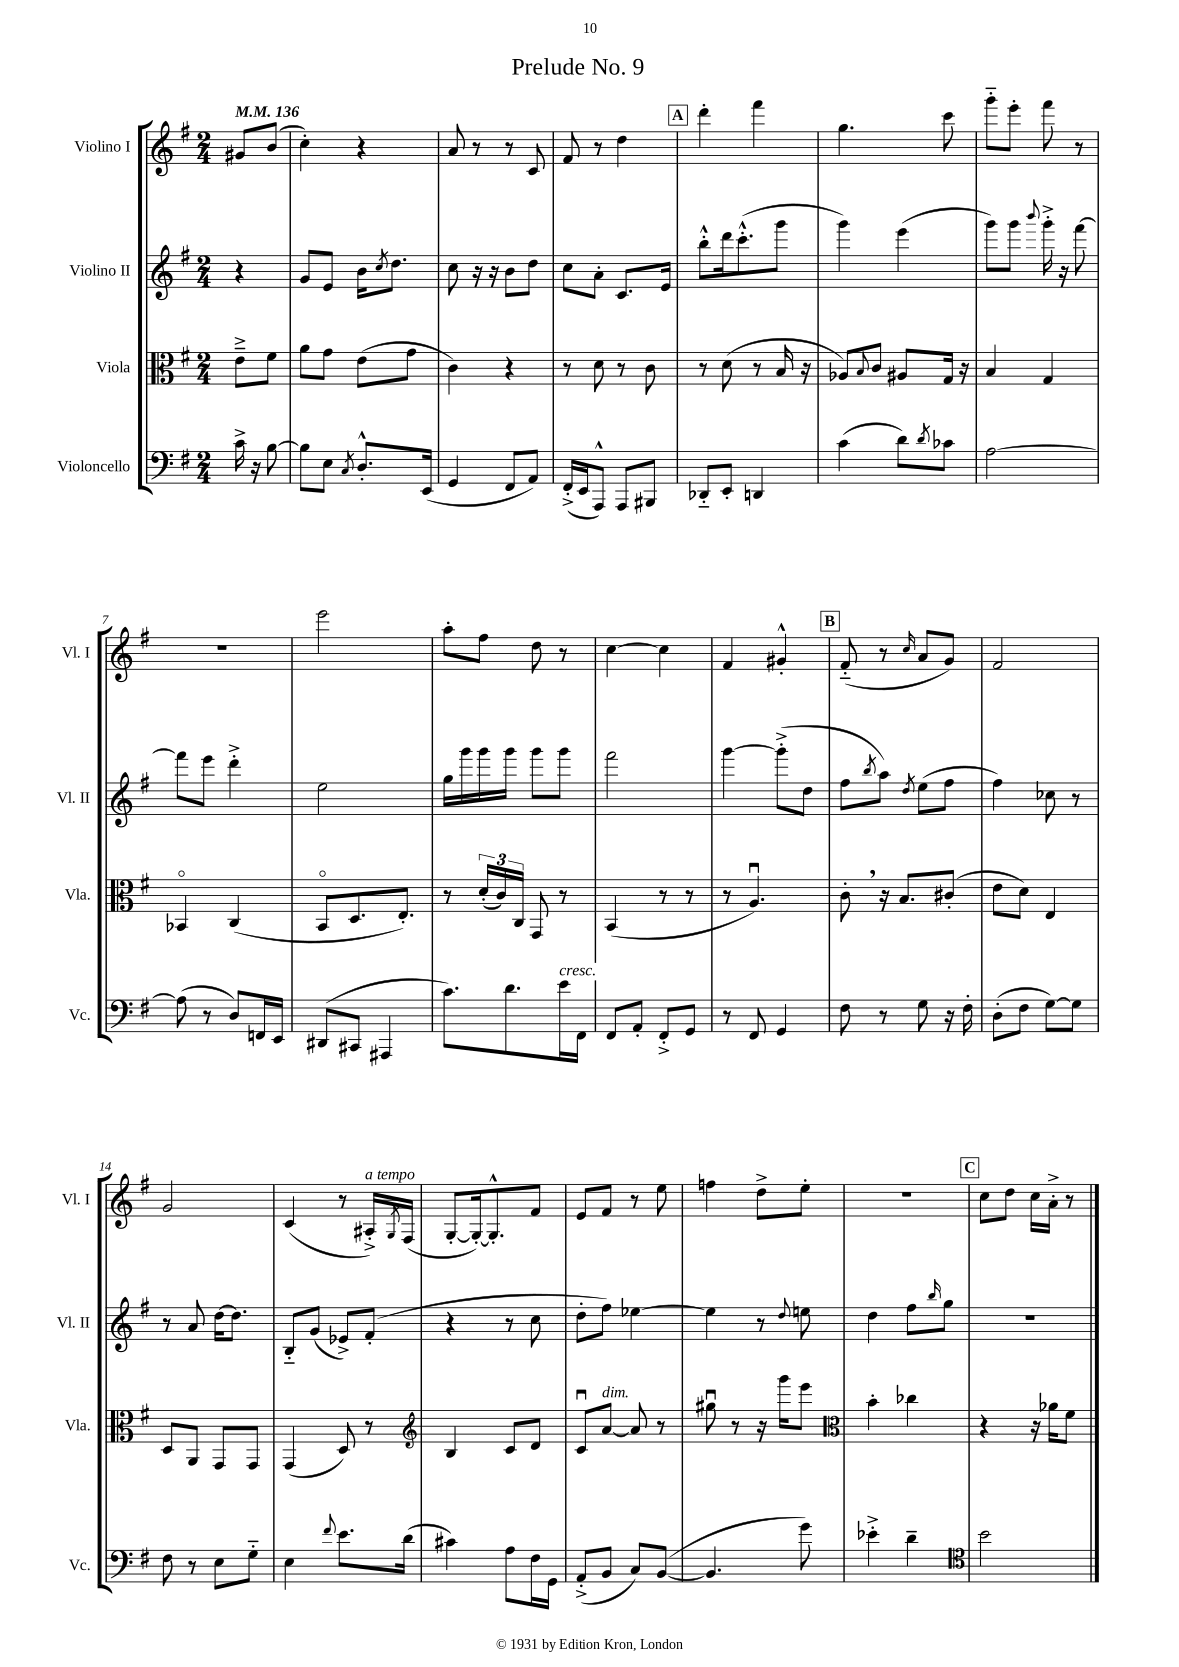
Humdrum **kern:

**kern	**kern	**kern	**kern
*part4	*part3	*part2	*part1
*staff4	*staff3	*staff2	*staff1
*I"Violoncello	*I"Viola	*I"Violino II	*I"Violino I
*I'Vc.	*I'Vla.	*I'Vl. II	*I'Vl. I
*clefF4	*clefC3	*clefG2	*clefG2
*k[f#]	*k[f#]	*k[f#]	*k[f#]
*M2/4	*M2/4	*M2/4	*M2/4
*MM136	*MM136	*MM136	*MM136
=	=	=	=
16c^\	8e~^\L	4r	8g#X/L
16r	.	.	.
[8B\	8f#\J	.	(8b/J
=1	=1	=1	=1
8B\L]	8a\L	8g/L	4cc'\)
8E\J	8g\J	8e/J	.
8qC/	.	.	.
8.D'^^/L	(8e\L	16b\KL	4r
.	.	8qcc/	.
.	.	8.dd\J	.
.	8g\J	.	.
(16EE/Jk	.	.	.
=2	=2	=2	=2
4GG/	4c\)	8cc\	8a/
.	.	16r	8r
.	.	16r	.
8FF#/L	4r	8b\L	8r
8AA/J)	.	8dd\J	8c/
=3	=3	=3	=3
(16FF#'^/LL	8r	8cc\L	8f#/
16EE/J	.	.	.
8AAA^^/J)	8d\	8a'\J	8r
8AAA/L	8r	8.c/L	4dd\
8BBB#X/J	8c\	.	.
.	.	16e/Jk	.
!!LO:REH:place=s1:t=A
=4	=4	=4	=4
8DD-X/L	8r	8bb'^^\L	4ddd'\
8EE'/J	(8d\	16ddd\k	.
.	.	(8.ccc'^^\	.
4DDn/	8r	.	4fff#\
.	16B/	8ggg\J	.
.	16r	.	.
=5	=5	=5	=5
(4c\	8A-X/L)	4ggg\)	4.gg\
.	8qqB/	.	.
.	8c/J	.	.
8d\L)	8A#X/L	(4eee\	.
8qd/	.	.	.
8c-X\J	16G/Jk	.	8ccc\
.	16r	.	.
=6	=6	=6	=6
[2A\	4B/	8ggg\L)	8ggg\L
.	.	8ggg\J	8eee'\J
.	.	8qqbbb/	.
.	4G/	16ggg'^\	8fff#\
.	.	16r	.
.	.	[8fff#\	8r
!!LO:LB:g=z
=7	=7	=7	=7
(8A\]	4BB-X/	8fff#\L]	2r
8r	.	8eee\J	.
8D/L)	(4C/	4ddd'^\	.
16FFn/L	.	.	.
16EE/JJ	.	.	.
=8	=8	=8	=8
(8DD#X/L	8BB/L	2ee\	2eee\
8CC#X/J	8.D/	.	.
4AAA#X/	.	.	.
.	8.E'/J)	.	.
=9	=9	=9	=9
8.c\L)	8r	16gg\LL	8aa'\L
.	.	16ggg\	.
.	(24d'/LL	16ggg\	8ff#\J
.	24c/)	.	.
8.d\	.	16ggg\JJ	.
.	24C/JJ	.	.
.	8GG/	8ggg\L	8dd\
!LO:TX:a:i:t=cresc.	!	!	!
16e\L	8r	8ggg\J	8r
16FF#\JJ	.	.	.
=10	=10	=10	=10
8FF#/L	(4BB/	2fff#\	[4cc\
8AA'/J	.	.	.
8FF#'^/L	8r	.	4cc\]
8GG/J	8r	.	.
=11	=11	=11	=11
8r	8r	[4ggg\	4f#/
8FF#/	4.Au/)	.	.
4GG/	.	(8ggg'^\L]	4g#X'^^/
.	.	8dd\J	.
!!LO:REH:place=s1:t=B
=12	=12	=12	=12
8F#\	8c',\	8ff#\L	(8f#/
.	.	8qbb/	.
8r	16r	8aa\J)	8r
.	8.B/L	.	.
.	.	8qdd/	16qqcc/
8G\	.	(8ee\L	8a/L
16r	(8c#X'/J	8ff#\J	8g/J)
16F#'\	.	.	.
=13	=13	=13	=13
(8D'\L	8e\L	4ff#\)	2f#/
8F#\J	8d\J)	.	.
[8G\L)	4E/	8cc-X\	.
8G\J]	.	8r	.
!!LO:LB:g=z
=14	=14	=14	=14
8F#\	8D/L	8r	2g/
8r	8AA/J	8a/	.
8E\L	8GG/L	[16dd\KL	.
.	.	8.dd\J]	.
8G\J	8GG/J	.	.
=15	=15	=15	=15
4E\	(4GG/	8B/L	(4c/
.	.	(8g/J	.
8qqf#/	.	.	.
8.e\L	8D/)	8e-X^/L)	8r
!	!	!	!LO:TX:a:i:t=a tempo
.	8r	(8f#'/J	16A#X'^/LL)
.	.	.	8qG/
(16d\Jk	.	.	(16F#/JJ
=16	=16	=16	=16
*	*clefG2	*	*
4c#X\)	4B/	4r	[8G'/L
.	.	.	16G'/k_)
.	.	.	8.G'^^/]
8A\L	8c/L	8r	.
16F#\L	8d/J	8cc\	8f#/J
16GG\JJ	.	.	.
=17	=17	=17	=17
(8AA'^/L	8cu/L	8dd'\L	8e/L
!	!LO:TX:a:i:t=dim.	!	!
8BB/J	[8a/J	8ff#\J)	8f#/J
8C/L)	8a/]	[4ee-X\	8r
([8BB/J	8r	.	8ee\
=18	=18	=18	=18
4.BB/]	8gg#Xu\	4ee-\]	4ffn\
.	8r	.	.
.	16r	8r	8dd^\L
.	16ggg\KL	.	.
.	.	8qqdd/	.
8g\)	8eee\J	8een\	8ee'\J
=19	=19	=19	=19
*	*clefC3	*	*
4e-X'^\	4b'\	4dd\	2r
4d~\	4cc-X\	8ff#\L	.
.	.	16qqbb/	.
.	.	8gg\J	.
!!LO:REH:place=s1:t=C
=20	=20	=20	=20
*clefC4	*	*	*
2b\	4r	2r	8cc\L
.	.	.	8dd\J
.	16r	.	16cc\LL
.	16a-X\KL	.	16a'^\JJ
.	8f#\J	.	8r
==	==	==	==
*-	*-	*-	*-
